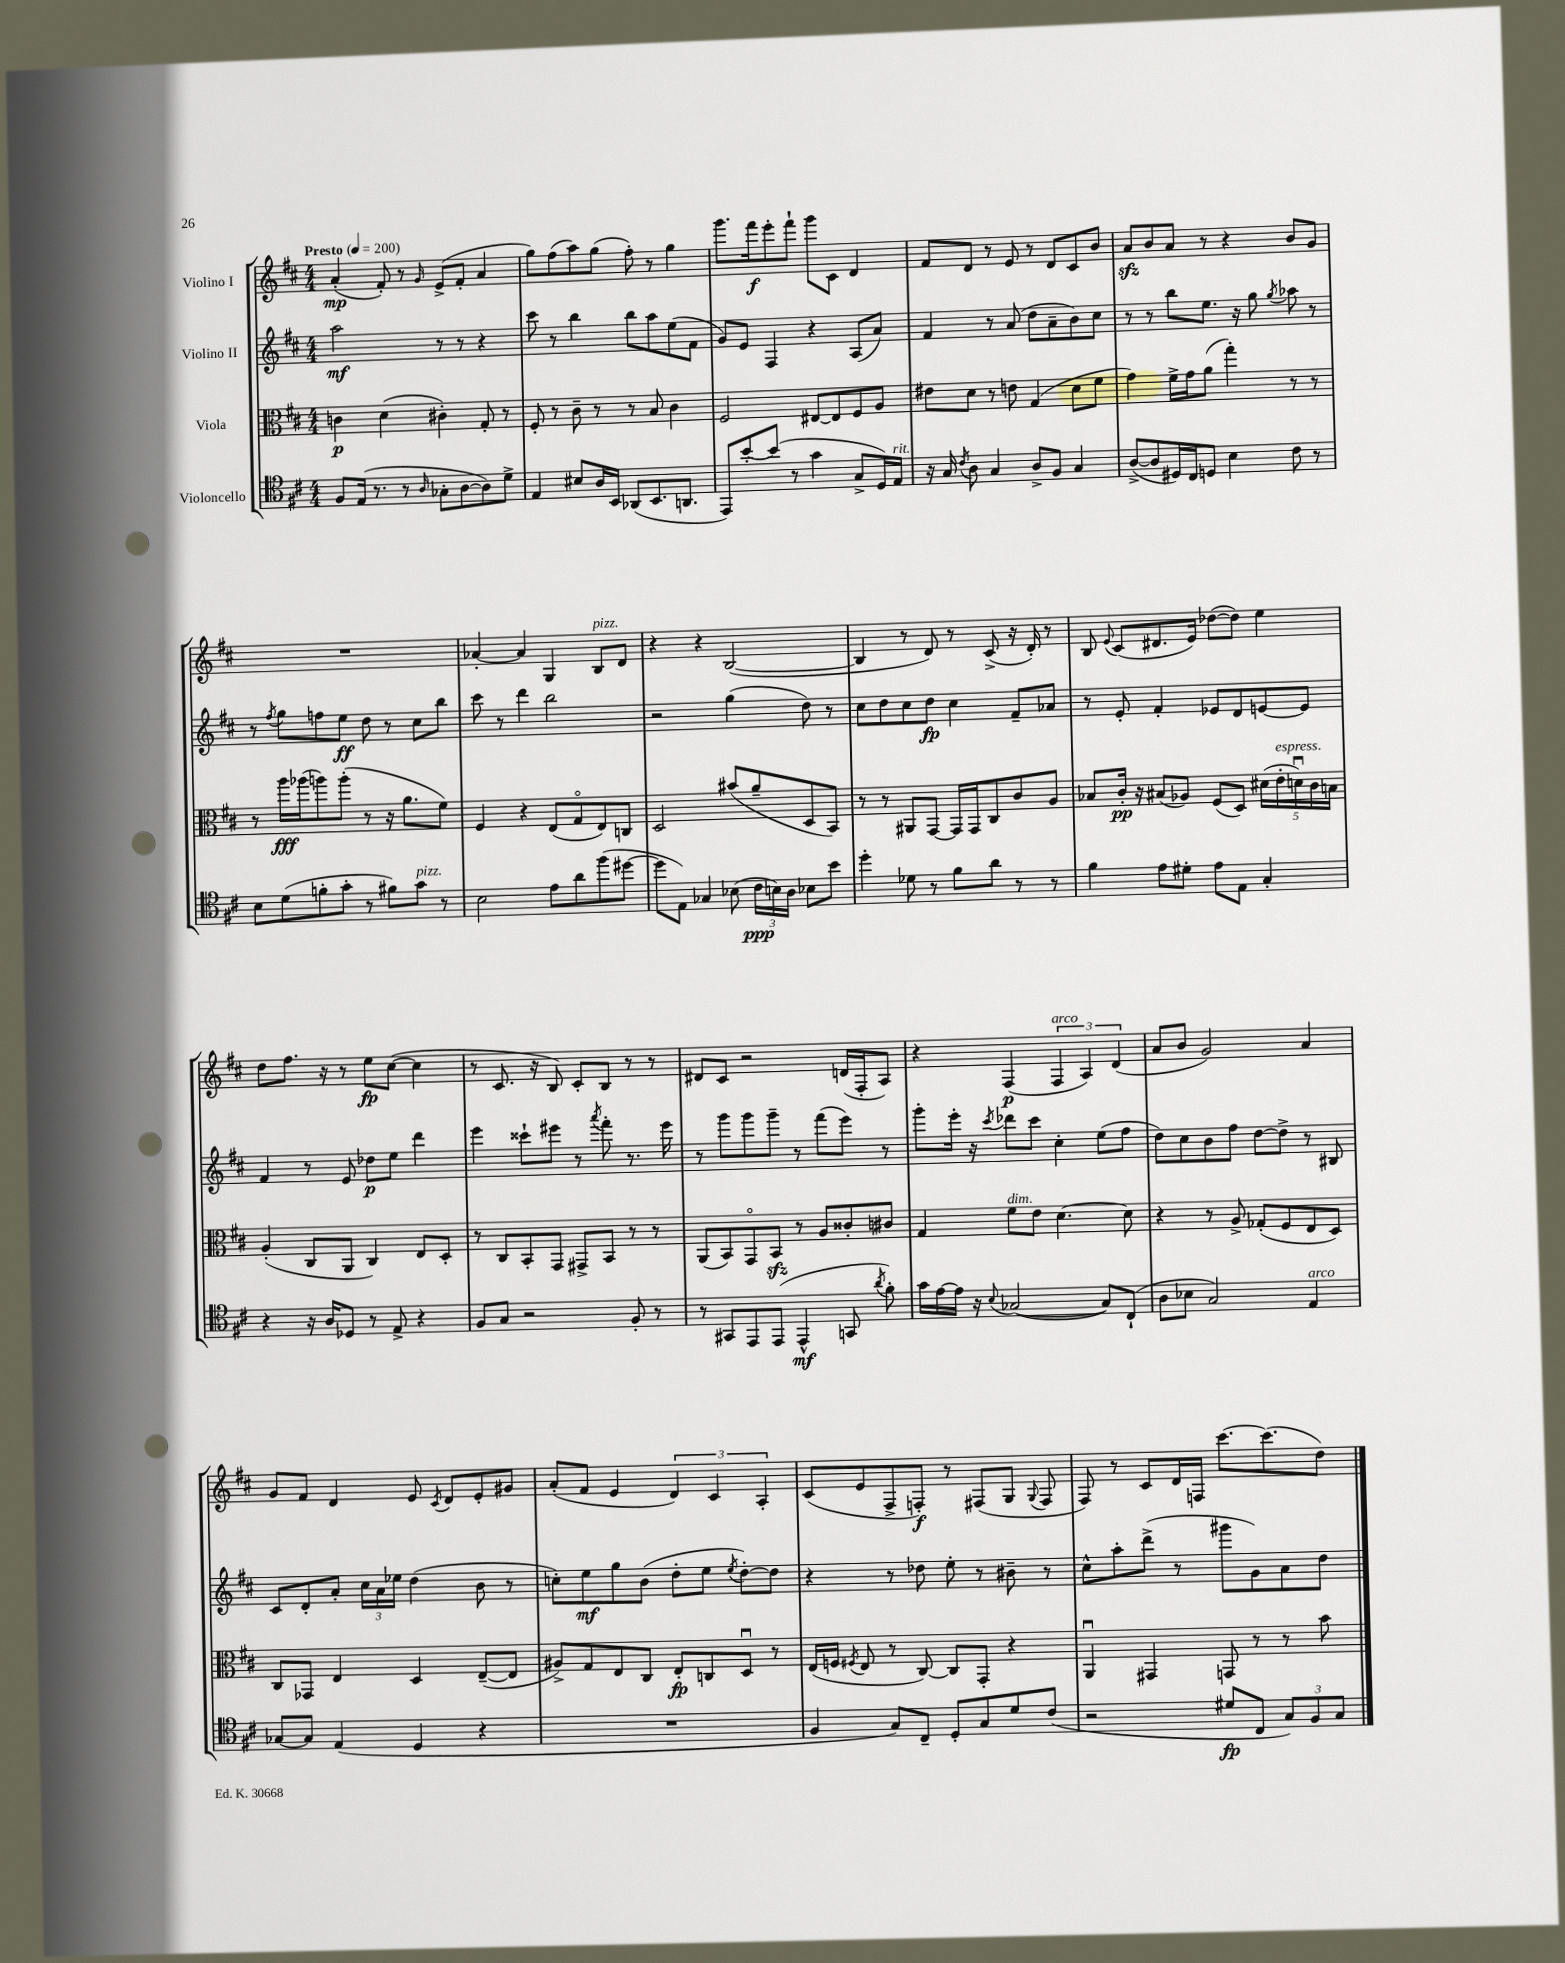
<<
\new StaffGroup <<
\new Staff = "s0" \with { instrumentName = "Violino I" } {
    \clef treble \key d \major \numericTimeSignature \time 4/4 \tempo "Presto" 4 = 200
    \autoBeamOff a'4-.\mp( fis'8-.) r8 \grace { g'16 } e'8[->( fis'8]-. a'4 |
    g''8[) fis''8( a''8) g''8]( fis''8-.) r8 g''4 |
    g'''8.[ fis'''16\f e'''8-. fis'''8]-! g'''8[ cis'8] d'4 |
    fis'8[ d'8] r8 e'8 r8 d'8[ cis'8 b'8] |
    a'8[\sfz b'8 a'8] r8 r4 b'8[ g'8] |
    R1 |
    aes'4~-. aes'4 g4 b8[^\markup { \italic "pizz." } d'8] |
    r4 r4 b2~( |
    b4 r8 d'8) r8 cis'8->( r16 d'16-.) r8 |
    b8 \appoggiatura { e'8 } cis'8[( dis'8. e'16]) des''8[~( des''8]) e''4 |
    d''8[ fis''8.] r16 r8 e''8[\fp cis''8]~( cis''4 |
    r8 cis'8. r16 b8) cis'8[-. b8] r8 r8 |
    dis'8[ cis'8] r2 d'16[( fis16-. a8]) |
    r4 fis4\p( \tuplet 3/2 { fis4^\markup { \italic "arco" } a4) d'4( } |
    a'8[ b'8] g'2) a'4 |
    g'8[ fis'8] d'4 e'8 \acciaccatura { cis'8 } d'8[ e'8-. gis'8] |
    a'8[-.( fis'8] e'4 \tuplet 3/2 { d'4) cis'4 a4-. } |
    cis'8[( e'8 fis8-> f8]-.\f) r8 fis8[( g8] \appoggiatura { g8 } fis8 |
    fis8) r8 cis'8[ d'16 f16] cis'''8.[~ cis'''8.( d''8]) \bar "|." |
}
\new Staff = "s1" \with { instrumentName = "Violino II" } {
    \clef treble \key d \major \numericTimeSignature \time 4/4
    \autoBeamOff a''2\mf r8 r8 r4 |
    cis'''8 r8 b''4 b''8[ a''8 e''8( fis'8] |
    g'8[) e'8] fis4 r4 a8[( a'8]) |
    fis'4 r8 a'8( d''8[ a'8-- b'8) cis''8] |
    r8 r8 b''8[ e''8.] r16 g''8 \acciaccatura { g''8 } aes''8 r8 |
    r8 \acciaccatura { fis''8 } g''8[ f''8 e''8]\ff d''8 r8 cis''8[ b''8] |
    cis'''8 r8 d'''4 b''2 |
    r2 g''4( d''8) r8 |
    cis''8[ d''8 cis''8 d''8]\fp cis''4 fis'8[-- aes'8] |
    r8 e'8-. fis'4-. ees'8[ d'8 e'8~ e'8] |
    fis'4 r8 e'8 des''8[\p e''8] d'''4 |
    e'''4 cisis'''8[-! eis'''8] r8 \acciaccatura { a'''8 } fis'''8-. r8. eis'''16 |
    r8 g'''8[ g'''8 g'''8]-- r8 fis'''8[( e'''8]) r8 |
    g'''8[-. e'''16]-. r16 \acciaccatura { cis'''8 } des'''8[ cis'''8] cis''4-. e''8[( fis''8] |
    d''8[) cis''8 b'8 fis''8] d''8[~ d''8]-> r8 bis8 |
    cis'8[ d'8-. a'8]-. \tuplet 3/2 { cis''16[ a'16 ees''16] } d''4( b'8 r8 |
    c''8[-.) e''8\mf g''8 b'8]( d''8[-. e''8] \acciaccatura { e''8 } d''8[~-.) d''8] |
    r4 r8 des''8 e''8-. r8 bis'8-- r8 |
    cis''8[-^ a''8-. d'''8]->( r8 gis'''8[ g'8) a'8 d''8] \bar "|." |
}
\new Staff = "s2" \with { instrumentName = "Viola" } {
    \clef alto \key d \major \numericTimeSignature \time 4/4
    \autoBeamOff c'4\p d'4( cis'4-.) g8-. r8 |
    fis8-. r8 cis'8-- r8 r8 b8 cis'4 |
    fis2 eis8[~ eis8 fis8 a8] |
    eis'8[ d'8] r8 e'8 g4( d'8[ fis'8] |
    g'4) fis'16[-> g'16 a'8]( g''4-.) r8 r8 |
    r8 a''16[\fff aes''16( a''8) a''8]-.( r8 r16 a'8.[ fis'8]) |
    fis4 r4 e8[( g8\flageolet e8) c8] |
    d2 bis'8[( a'8-- d8 b,8]) |
    r8 r8 ais,8[ g,8]~ g,16[ g,16 cis8 cis'8 a8] |
    bes8[ cis'16]-.\pp r16 bis8[( aes8]) fis8[( d8]) \tuplet 5/4 { dis'16[( e'16-.^\markup { \italic "espress." } d'16\downbow) cis'16 b16] } |
    a4-.( cis8[ a,8] cis4) e8[ d8]-. |
    r8 cis8[ b,8-. g,8] gis,8[-> b,8] r8 r8 |
    a,8[( b,8) g,8\flageolet b,8]\sfz r8 a8[ cisis'8-. cis'8] |
    g4 fis'8[^\markup { \italic "dim." } e'8] d'4.~ d'8 |
    r4 r8 a8-> ges8[-.( fis8 e8 d8]) |
    cis8[ ges,8] e4 d4 e8[~--( e8] |
    ais8[->) g8 e8 cis8] e8[-.\fp c8 d8]\downbow r8 |
    e16[( f16] \acciaccatura { fis8 } e8 r8 cis8~) cis8[ g,8]-. r4 |
    a,4\downbow gis,4 g,8 r8 r8 b'8 \bar "|." |
}
\new Staff = "s3" \with { instrumentName = "Violoncello" } {
    \clef tenor \key d \major \numericTimeSignature \time 4/4
    \autoBeamOff fis8[ e16]( r8. r8 \grace { a16 } ges8[-. a8~ a8) d'8]-> |
    e4 bis8[ a16 b,16] aes,8[( b,8. a,8.] |
    e,8[) b'8~-. b'8]( r8 g'4 g8[-> d16) e16]^\markup { \italic "rit." } |
    r16 g16 \acciaccatura { cis'8 } a8 g4 a8[-> fis8] g4 |
    a8[~->( a8 dis16) cis16 d8] b4 cis'8 r8 |
    b8[ d'8( f'8-. g'8]-. r8 fis'8[) g'8]^\markup { \italic "pizz." } r8 |
    b2 e'8[ a'8 fis''8( dis''8]~ |
    dis''8[ e8]) ges4 bes8( \tuplet 3/2 { cis'16[\ppp b16) a16] } bes8[ b'8] |
    d''4-. des'8 r8 fis'8[ a'8] r8 r8 |
    fis'4 e'8[ dis'8]-. e'8[ e8] g4-. |
    r4 r16 a16[ des8] r8 e8-> r4 |
    fis8[ g8] r2 fis8-. r8 |
    r8 gis,8[ e,8 e,8]( e,4-^\mf g,8 \acciaccatura { a'8 } fis'8-.) |
    g'16[ e'16~ e'16] r16 \appoggiatura { b8 } ges2~( ges8[) cis8]-!( |
    a8[ bes8] g2) e4^\markup { \italic "arco" } |
    ges8[~ ges8] e4( d4 r4 |
    R1 |
    fis4 g8[) cis8]-- d8[-. g8 d'8 cis'8]( |
    r2 dis'8[\fp cis8] \tuplet 3/2 { g8[) fis8 g8] } \bar "|." |
}
>>
>>
\layout { \context { \Score \remove "Bar_number_engraver" } }
